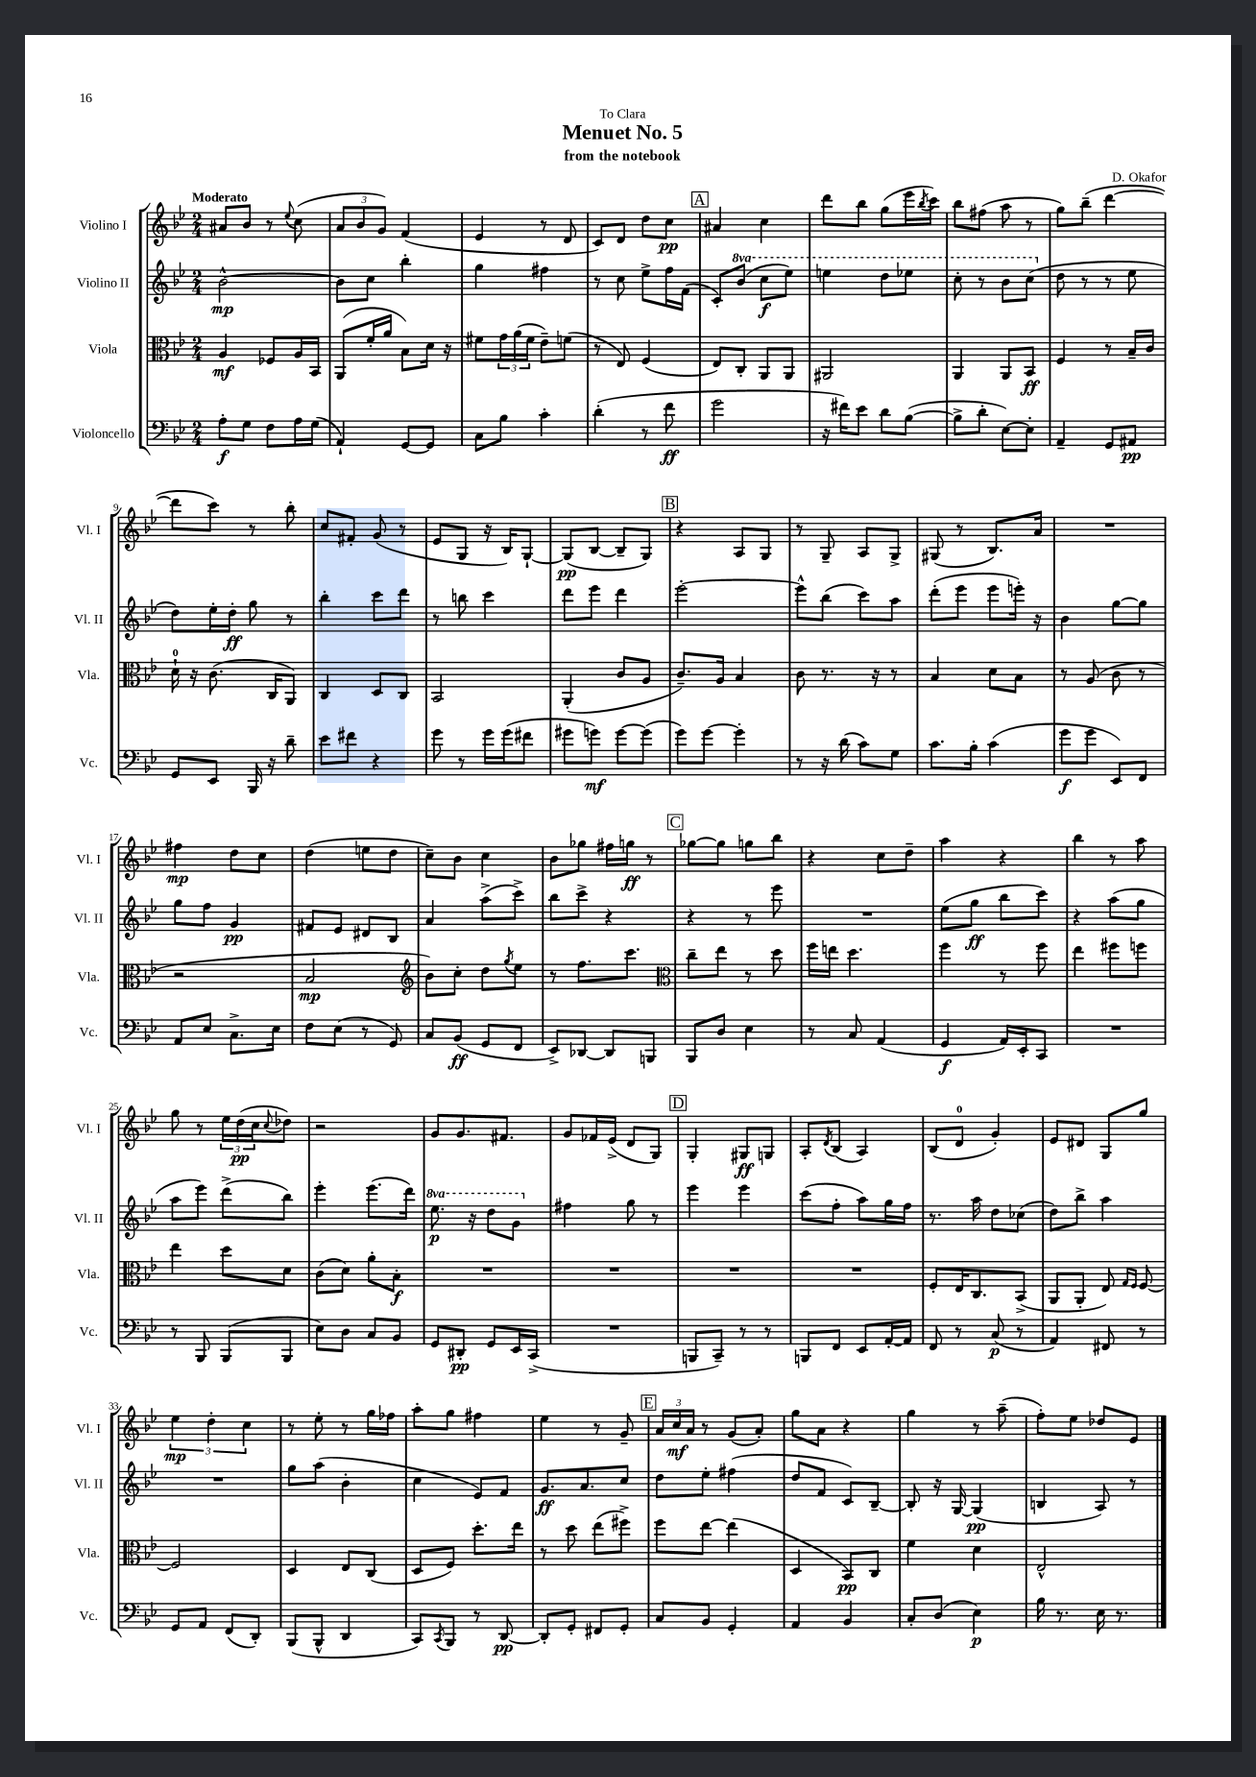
\header { title = "Menuet No. 5" composer = "D. Okafor" subtitle = "from the notebook" dedication = "To Clara" }
<<
\new StaffGroup <<
\new Staff = "s0" \with { instrumentName = "Violino I" shortInstrumentName = "Vl. I" } {
    \clef treble \key bes \major \numericTimeSignature \time 2/4 \tempo "Moderato"
    ais'8 bes'8 r8 \appoggiatura { ees''8 } c''8( |
    \tuplet 3/2 { a'8 bes'8 g'8) } f'4( |
    ees'4 r8 d'8 |
    c'8) d'8 d''8 c''8\pp |
    \mark \markup { \box "A" } ais'4 c''4 |
    d'''8 bes''8 g''8( ees'''16 \acciaccatura { bes''8 } c'''16) |
    bes''8 fis''8( a''8 r8 |
    g''8) bes''8--( d'''4~ |
    d'''8 c'''8) r8 bes''8-. |
    c''8 fis'8-. g'8( r8 |
    ees'8 g8 r16 bes16) g8~-! |
    g8\pp( bes8~ bes8-- g8) |
    \mark \markup { \box "B" } r4 a8 g8 |
    r8 g8-- a8 g8-> |
    gis8( r8 bes8.) a'16 |
    R2 |
    fis''4\mp d''8 c''8 |
    d''4( e''8 d''8 |
    c''8--) bes'8 c''4 |
    bes'8 ges''8 fis''16 g''16\ff r8 |
    \mark \markup { \box "C" } ges''8~ ges''8 g''8 bes''8 |
    r4 c''8 d''8-- |
    a''4 r4 |
    bes''4 r8 a''8 |
    g''8 r8 \tuplet 3/2 { ees''16 d''16\pp( c''16 } \appoggiatura { c''8 } des''8) |
    r2 |
    g'8 g'8. fis'8. |
    g'8 fes'16 ees'16->( d'8 g8) |
    \mark \markup { \box "D" } g4-. gis8\ff g8 |
    a8-. \acciaccatura { d'8 } bes8( a4) |
    bes8( d'8-0 g'4-.) |
    ees'8 dis'8 g8 g''8 |
    \tuplet 3/2 { ees''4\mp d''4-. c''4 } |
    r8 ees''8-. r8 g''16 fes''16 |
    a''8-. g''8 fis''4 |
    ees''4 r8 g'8-- |
    \mark \markup { \box "E" } \tuplet 3/2 { a'16 c''16\mf a'16 } r8 g'8( a'8-.) |
    g''8 a'8 r4 |
    g''4 r8 a''8--( |
    f''8-.) ees''8 des''8 ees'8 \bar "|." |
}
\new Staff = "s1" \with { instrumentName = "Violino II" shortInstrumentName = "Vl. II" } {
    \clef treble \key bes \major \numericTimeSignature \time 2/4 \set Staff.ottavationMarkups = #ottavation-simple-ordinals
    bes'2~-^\mp |
    bes'8 c''8 bes''4-. |
    g''4 fis''4 |
    r8 c''8 ees''8-> f''16 f'16( |
    \mark \markup { \box "A" } c'8-.) \ottava #1 bes''8( c'''8\f ees'''8) |
    e'''4 d'''8 ees'''8 |
    c'''8-. r8 bes''8 c'''8( \ottava #0 |
    d''8 r8 r8 ees''8 |
    d''8) ees''16-. d''16-.\ff g''8 r8 |
    bes''4-. c'''8 d'''8 |
    r8 b''8 c'''4 |
    d'''8 ees'''8 d'''4 |
    \mark \markup { \box "B" } ees'''2~-. |
    ees'''8-^ bes''8( c'''8) a''8 |
    d'''8-.( ees'''8 ees'''8 e'''16-.) r16 |
    bes'4 g''8~ g''8 |
    g''8 f''8 g'4\pp |
    fis'8 ees'8 dis'8 bes8 |
    a'4 a''8->( c'''8->) |
    bes''8 c'''8-> r4 |
    \mark \markup { \box "C" } r4 r8 ees'''8 |
    R2 |
    ees''8( g''8\ff bes''8 c'''8) |
    r4 a''8( g''8 |
    a''8 ees'''8) d'''8->( bes''8) |
    ees'''4-. ees'''8.( d'''16) |
    \ottava #1 ees'''8.\p r16 d'''8 g''8 \ottava #0 |
    fis''4 g''8 r8 |
    \mark \markup { \box "D" } ees'''4 ees'''4 |
    c'''8( f''8-. a''8) g''16 f''16 |
    r8. a''16 d''8 ces''8( |
    d''8) bes''8-> a''4 |
    R2 |
    g''8 a''8( bes'4-. |
    c''4 ees'8) f'8 |
    g'8.\ff a'8. c''8 |
    \mark \markup { \box "E" } d''8 ees''8-. fis''4( |
    d''8 f'8 c'8) bes8~-- |
    bes8-. r16 g16~ g4\pp( |
    b4 a8) r8 \bar "|." |
}
\new Staff = "s2" \with { instrumentName = "Viola" shortInstrumentName = "Vla." } {
    \clef alto \key bes \major \numericTimeSignature \time 2/4
    a4\mf fes8 a16 bes,16 |
    a,8( f'16-. a'16 bes8) d'16 r16 |
    fis'8 \tuplet 3/2 { g'16 a'16( fis'16 } ees'8--) f'8( |
    r8 ees8) f4( |
    \mark \markup { \box "A" } ees8) c8-. a,8 a,8 |
    ais,2 |
    a,4 a,8 bes,8\ff |
    f4 r8 bes16-- c'16 |
    d'16-0-! r16 c'8.( c16 a,8) |
    c4 d8 c8 |
    bes,2 |
    a,4-.( c'8 a8 |
    \mark \markup { \box "B" } c'8.--) a16 bes4 |
    c'8 r8. r16 r8 |
    bes4 d'8 bes8 |
    r8 a8( c'8 r8 |
    r2 |
    bes2\mp |
    \clef treble bes'8) c''8-. d''8 \acciaccatura { g''8 } ees''8 |
    r8 f''8. c'''8. |
    \mark \markup { \box "C" } \clef alto c''8-- ees''8 r8 d''8 |
    f''16 e''16 d''4. |
    f''4 r8 f''8 |
    ees''4 fis''8 f''8 |
    ees''4 d''8 d'8 |
    c'8( d'8) a'8-. bes8-.\f |
    R2 |
    R2 |
    \mark \markup { \box "D" } R2 |
    R2 |
    f8-. ees16 c8. bes,8->( |
    a,8 a,8-. ees8) \grace { g16 f16 } f8~ |
    f2 |
    d4 ees8 c8( |
    d8 f8) d''8.-. ees''16 |
    r8 d''8 ees''8( fis''8->) |
    \mark \markup { \box "E" } f''8 ees''8~ ees''4( |
    d4 bes,8\pp) c8 |
    f'4 d'4 |
    ees2-^ \bar "|." |
}
\new Staff = "s3" \with { instrumentName = "Violoncello" shortInstrumentName = "Vc." } {
    \clef bass \key bes \major \numericTimeSignature \time 2/4
    a8-.\f g8 f8 a16 g16( |
    a,4-!) g,8~ g,8 |
    c8 bes8 c'4-. |
    d'4-.( r8 f'8\ff |
    \mark \markup { \box "A" } g'2 |
    r16 fis'16) ees'8 d'8 bes8~( |
    bes8-> d'8-. ees8~) ees8-. |
    a,4-- g,8 ais,8\pp |
    g,8 ees,8 bes,,16 r16 d'8-- |
    ees'8 fis'8 r4 |
    g'8 r8 g'16 g'16( fis'8 |
    gis'8 g'8\mf) g'8~ g'8( |
    \mark \markup { \box "B" } g'8) g'8~ g'4-. |
    r8 r16 d'16( c'8) g8 |
    c'8. bes16-. c'4( |
    g'8\f g'8 ees,8) f,8 |
    a,8 ees8 c8.-> ees16 |
    f8 ees8( r8 g,8) |
    c8 bes,8\ff( g,8 f,8 |
    ees,8->) des,8~ des,8 b,,8 |
    \mark \markup { \box "C" } bes,,8 d8 ees4 |
    r8 c8 a,4( |
    g,4\f a,16) ees,16-. c,8 |
    R2 |
    r8 bes,,8 bes,,8( bes,,8 |
    ees8) d8 c8 bes,8 |
    g,8 dis,8-.\pp g,8 ees,16 c,16->( |
    R2 |
    \mark \markup { \box "D" } b,,8 c,8--) r8 r8 |
    b,,8 f,8 ees,8 a,16~-. a,16 |
    f,8 r8 c8\p( r8 |
    a,4) fis,8 r8 |
    g,8 a,8 f,8( d,8-.) |
    bes,,8( bes,,8-^ d,4 |
    c,8) \acciaccatura { c,8 } bes,,8 r8 d,8~\pp |
    d,8-. g,8-. fis,8 g,8-. |
    \mark \markup { \box "E" } c8 bes,8 g,4-. |
    a,4 bes,4 |
    c8-. d8( ees4\p) |
    bes16 r8. ees16 r8. \bar "|." |
}
>>
>>
